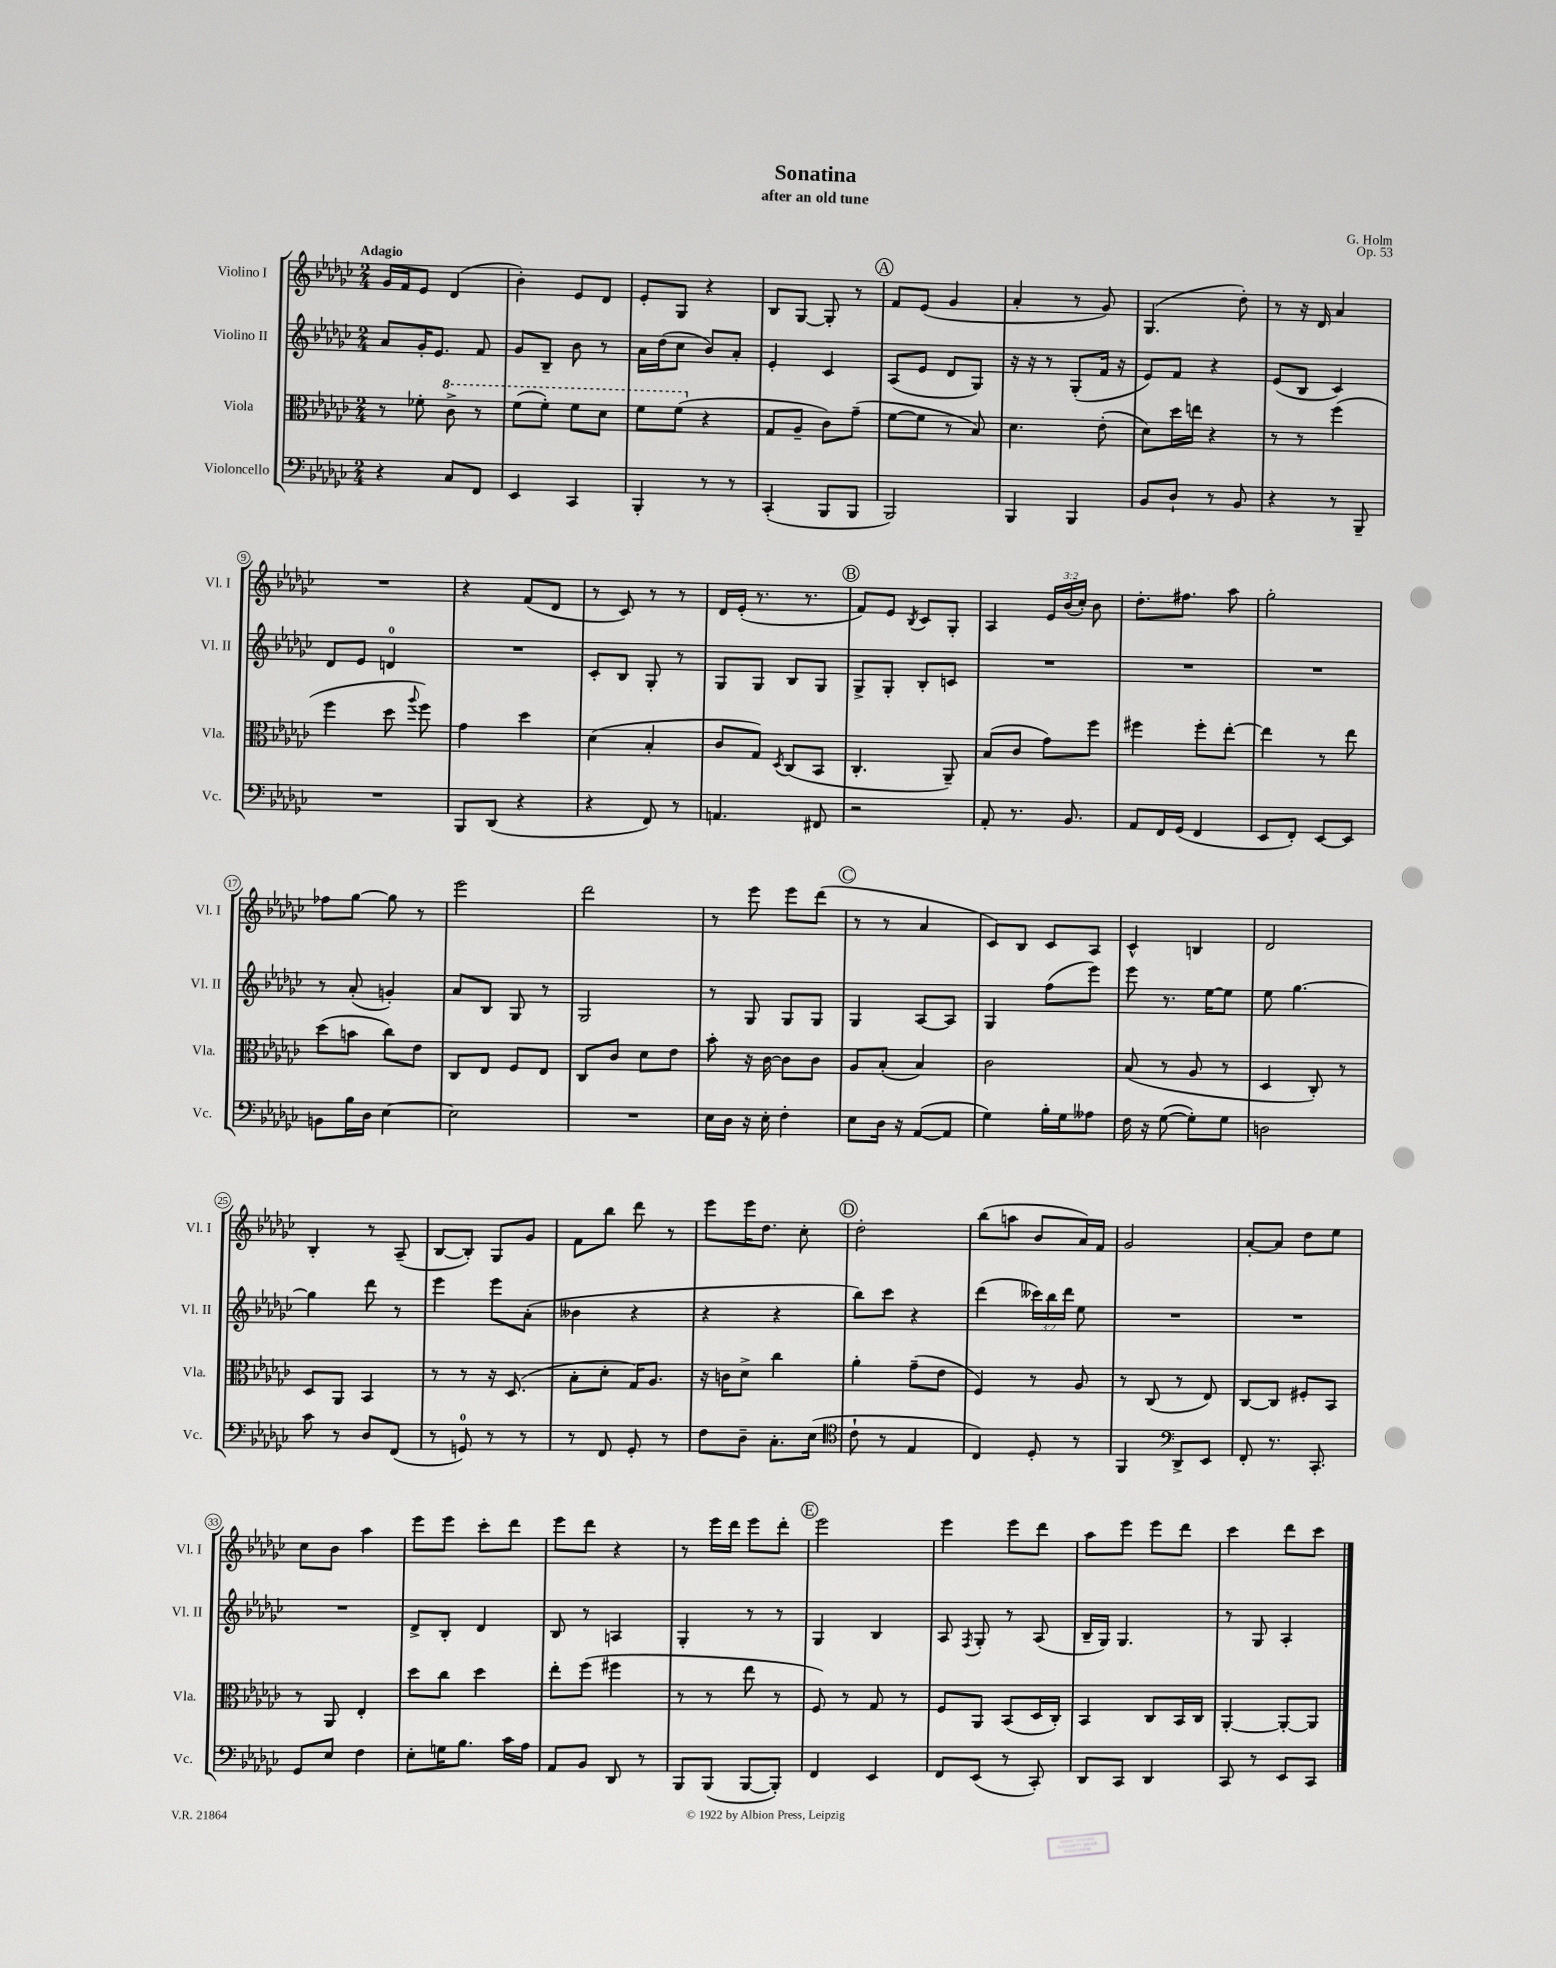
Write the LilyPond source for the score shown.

\header { title = "Sonatina" composer = "G. Holm" subtitle = "after an old tune" opus = "Op. 53" }
<<
\new StaffGroup <<
\new Staff = "s0" \with { instrumentName = "Violino I" shortInstrumentName = "Vl. I" } {
    \clef treble \key ges \major \numericTimeSignature \time 2/4 \override Staff.TupletNumber.text = #tuplet-number::calc-fraction-text \tempo "Adagio"
    \autoBeamOff ges'16[ f'16 ees'8] des'4( |
    bes'4-.) ees'8[ des'8] |
    ees'8[-. ges8] r4 |
    bes8[ ges8]~ ges8-. r8 |
    \mark \markup { \circle "A" } f'8[ ees'8]( ges'4 |
    aes'4-. r8 ges'8) |
    ges4.( des''8-.) |
    r8 r16 des'16 aes'4 |
    R2 |
    r4 f'8[( des'8] |
    r8 ces'8) r8 r8 |
    des'16[ ees'16]-.( r8. r8. |
    \mark \markup { \circle "B" } f'8[) ees'8] \acciaccatura { bes8 } ces'8[ ges8]-. |
    aes4 \tuplet 3/2 { ees'16[ bes'16( ces''16]-.) } bes'8 |
    des''8.[-. fis''8.] aes''8 |
    ges''2-. |
    fes''8[ ges''8]~ ges''8 r8 |
    ees'''2 |
    des'''2 |
    r8 ees'''8 ees'''8[ des'''8]( |
    \mark \markup { \circle "C" } r8 r8 aes'4 |
    ces'8[) bes8] ces'8[ aes8] |
    ces'4-^ b4 |
    des'2 |
    bes4-. r8 aes8--( |
    bes8[~ bes8]-.) ges8[ ges'8] |
    f'8[ bes''8] des'''8 r8 |
    ees'''8[ ees'''16 des''8.] ces''8-. |
    \mark \markup { \circle "D" } des''2-. |
    bes''8[( a''8] bes'8[ aes'16) f'16] |
    ges'2 |
    aes'8[~-. aes'8] des''8[ ees''8] |
    ces''8[ bes'8] aes''4 |
    ees'''8[ ees'''8] ces'''8[-. des'''8] |
    ees'''8[ des'''8] r4 |
    r8 ees'''16[ des'''16] ees'''8[ des'''8]-. |
    \mark \markup { \circle "E" } ees'''2 |
    ees'''4 ees'''8[ des'''8] |
    aes''8[ ees'''8] ees'''8[ des'''8] |
    ces'''4 des'''8[ ces'''8] \bar "|." |
}
\new Staff = "s1" \with { instrumentName = "Violino II" shortInstrumentName = "Vl. II" } {
    \clef treble \key ges \major \numericTimeSignature \time 2/4 \override Staff.TupletNumber.text = #tuplet-number::calc-fraction-text
    \autoBeamOff aes'8[ ges'16-. ees'8.] f'8 |
    ges'8[ bes8]-- bes'8 r8 |
    aes'16[ des''16( ces''8] bes'8[) aes'8]-. |
    ees'4-. ces'4 |
    \mark \markup { \circle "A" } aes8[( ees'8] des'8[ ges8]) |
    r16 r16 r8 ges8[-.( f'16] r16 |
    ees'8[) f'8] r4 |
    ees'8[( bes8] ces'4) |
    des'8[ ees'8] d'4-0 |
    R2 |
    ces'8[-. bes8] ges8-. r8 |
    ges8[ ges8] bes8[ ges8] |
    \mark \markup { \circle "B" } ges8[-> ges8]-. bes8[-. c'8] |
    R2 |
    R2 |
    R2 |
    r8 aes'8-.( g'4-.) |
    aes'8[ bes8] ges8 r8 |
    ges2 |
    r8 ges8 ges8[ ges8] |
    \mark \markup { \circle "C" } ges4 aes8[~ aes8] |
    ges4 f''8[( ees'''8]) |
    ees'''8 r8. ees''16[~ ees''8] |
    ees''8 ges''4.~ |
    ges''4 des'''8 r8 |
    ees'''4 ees'''8[ aes'8]-.( |
    beses'4 r4 |
    r4 r4 |
    \mark \markup { \circle "D" } bes''8[) ces'''8] r4 |
    des'''4( \tuplet 3/2 { ceses'''16[) bes''16 des'''16] } ees''8 |
    R2 |
    R2 |
    R2 |
    des'8[-> bes8]-. des'4 |
    bes8 r8 a4 |
    ges4-. r8 r8 |
    \mark \markup { \circle "E" } ges4 bes4 |
    aes8 \acciaccatura { f8 } ges8-. r8 aes8( |
    bes16[-- ges16]) ges4. |
    r8 ges8 aes4-. \bar "|." |
}
\new Staff = "s2" \with { instrumentName = "Viola" shortInstrumentName = "Vla." } {
    \clef alto \key ges \major \numericTimeSignature \time 2/4
    \autoBeamOff r8 fes'8-. \ottava #1 ces''8-> r8 |
    f''8[( f''8]-.) f''8[ des''8] |
    f''8[ f''8]( \ottava #0 r4 |
    ges8[ aes8]-- ces'8[) ges'8]--( |
    \mark \markup { \circle "A" } f'8[~ f'8] r8 bes8) |
    des'4. ees'8-.( |
    des'8[) des''16 e''16] r4 |
    r8 r8 f''4( |
    f''4 des''8 \appoggiatura { aes''8 } f''8) |
    ges'4 des''4 |
    des'4( bes4-. |
    ces'8[ ges8]) \acciaccatura { des8 } ces8[( bes,8] |
    \mark \markup { \circle "B" } ces4.-. aes,8--) |
    bes8[( ces'8] ges'8[) f''8] |
    fis''4 fis''8[-. ees''8]~-. |
    ees''4 r8 ees''8 |
    des''8[( b'8] ces''8[) ees'8] |
    ces8[ ees8] f8[ ees8] |
    ces8[ ces'8] des'8[ ees'8] |
    bes'8-. r16 ces'16~ ces'8[ ces'8] |
    \mark \markup { \circle "C" } aes8[ bes8]-.( bes4) |
    ces'2 |
    bes8( r8 aes8 r8 |
    des4 ces8-.) r8 |
    des8[ aes,8] bes,4 |
    r8 r8 r16 des8.( |
    bes8[-. des'8]-. ges16[) aes8.] |
    r16 c'16[ des'8]-> ces''4 |
    \mark \markup { \circle "D" } aes'4-. ges'8[--( ees'8] |
    f4) r8 aes8 |
    r8 ces8( r8 ees8) |
    ces8[~ ces8] fis8[-. bes,8] |
    r8 aes,8 ees4-. |
    des''8[ ces''8] des''4 |
    ees''8[-. f''8]( fis''4 |
    r8 r8 ees''8 r8 |
    \mark \markup { \circle "E" } f8) r8 ges8 r8 |
    f8[ aes,8] bes,8[( des16 ces16]-.) |
    bes,4 ces8[ bes,16 ces16] |
    aes,4~-. aes,8[~-. aes,8] \bar "|." |
}
\new Staff = "s3" \with { instrumentName = "Violoncello" shortInstrumentName = "Vc." } {
    \clef bass \key ges \major \numericTimeSignature \time 2/4
    \autoBeamOff r4 ces8[ f,8] |
    ees,4 ces,4 |
    bes,,4-. r8 r8 |
    ces,4-.( bes,,8[ bes,,8] |
    \mark \markup { \circle "A" } bes,,2) |
    bes,,4 bes,,4 |
    bes,8[ des8]-! r8 bes,8 |
    r4 r8 bes,,8-- |
    R2 |
    bes,,8[ des,8]( r4 |
    r4 f,8) r8 |
    a,4. fis,8 |
    \mark \markup { \circle "B" } r2 |
    aes,8-. r8. bes,8. |
    aes,8[ f,16 ges,16]( f,4 |
    ees,8[ f,8]-.) ees,8[~ ees,8] |
    b,8[ bes16 des16] ees4~ |
    ees2 |
    R2 |
    ees16[ des16] r16 ees16-. f4-. |
    \mark \markup { \circle "C" } ees8[ des16] r16 aes,8[~( aes,8] |
    ges4) bes16[-. ges16 aeses8] |
    f16 r16 ges8~( ges8[-.) ges8] |
    d2 |
    ces'8 r8 des8[ f,8]( |
    r8 g,8-0) r8 r8 |
    r8 f,8 ges,8-. r8 |
    f8[ des8]-- ces8.[-. ees16]( |
    \mark \markup { \circle "D" } \clef tenor ces'8-! r8 ees4 |
    ces4) des8-. r8 |
    f,4 \clef bass des,8[-> ees,8] |
    f,8-. r8. ces,8.-. |
    ges,8[ ees8] f4 |
    ees8[-. g16 bes8.] ces'16[ aes16] |
    aes,8[ bes,8] des,8 r8 |
    bes,,8[ bes,,8]( bes,,8[~ bes,,8]-.) |
    \mark \markup { \circle "E" } f,4 ees,4 |
    f,8[ ees,8]( r8 ces,8-.) |
    des,8[ ces,8] des,4 |
    ces,8 r8 ees,8[ ces,8] \bar "|." |
}
>>
>>
\layout { \context { \Score \override BarNumber.stencil = #(make-stencil-circler 0.1 0.3 ly:text-interface::print) } }
